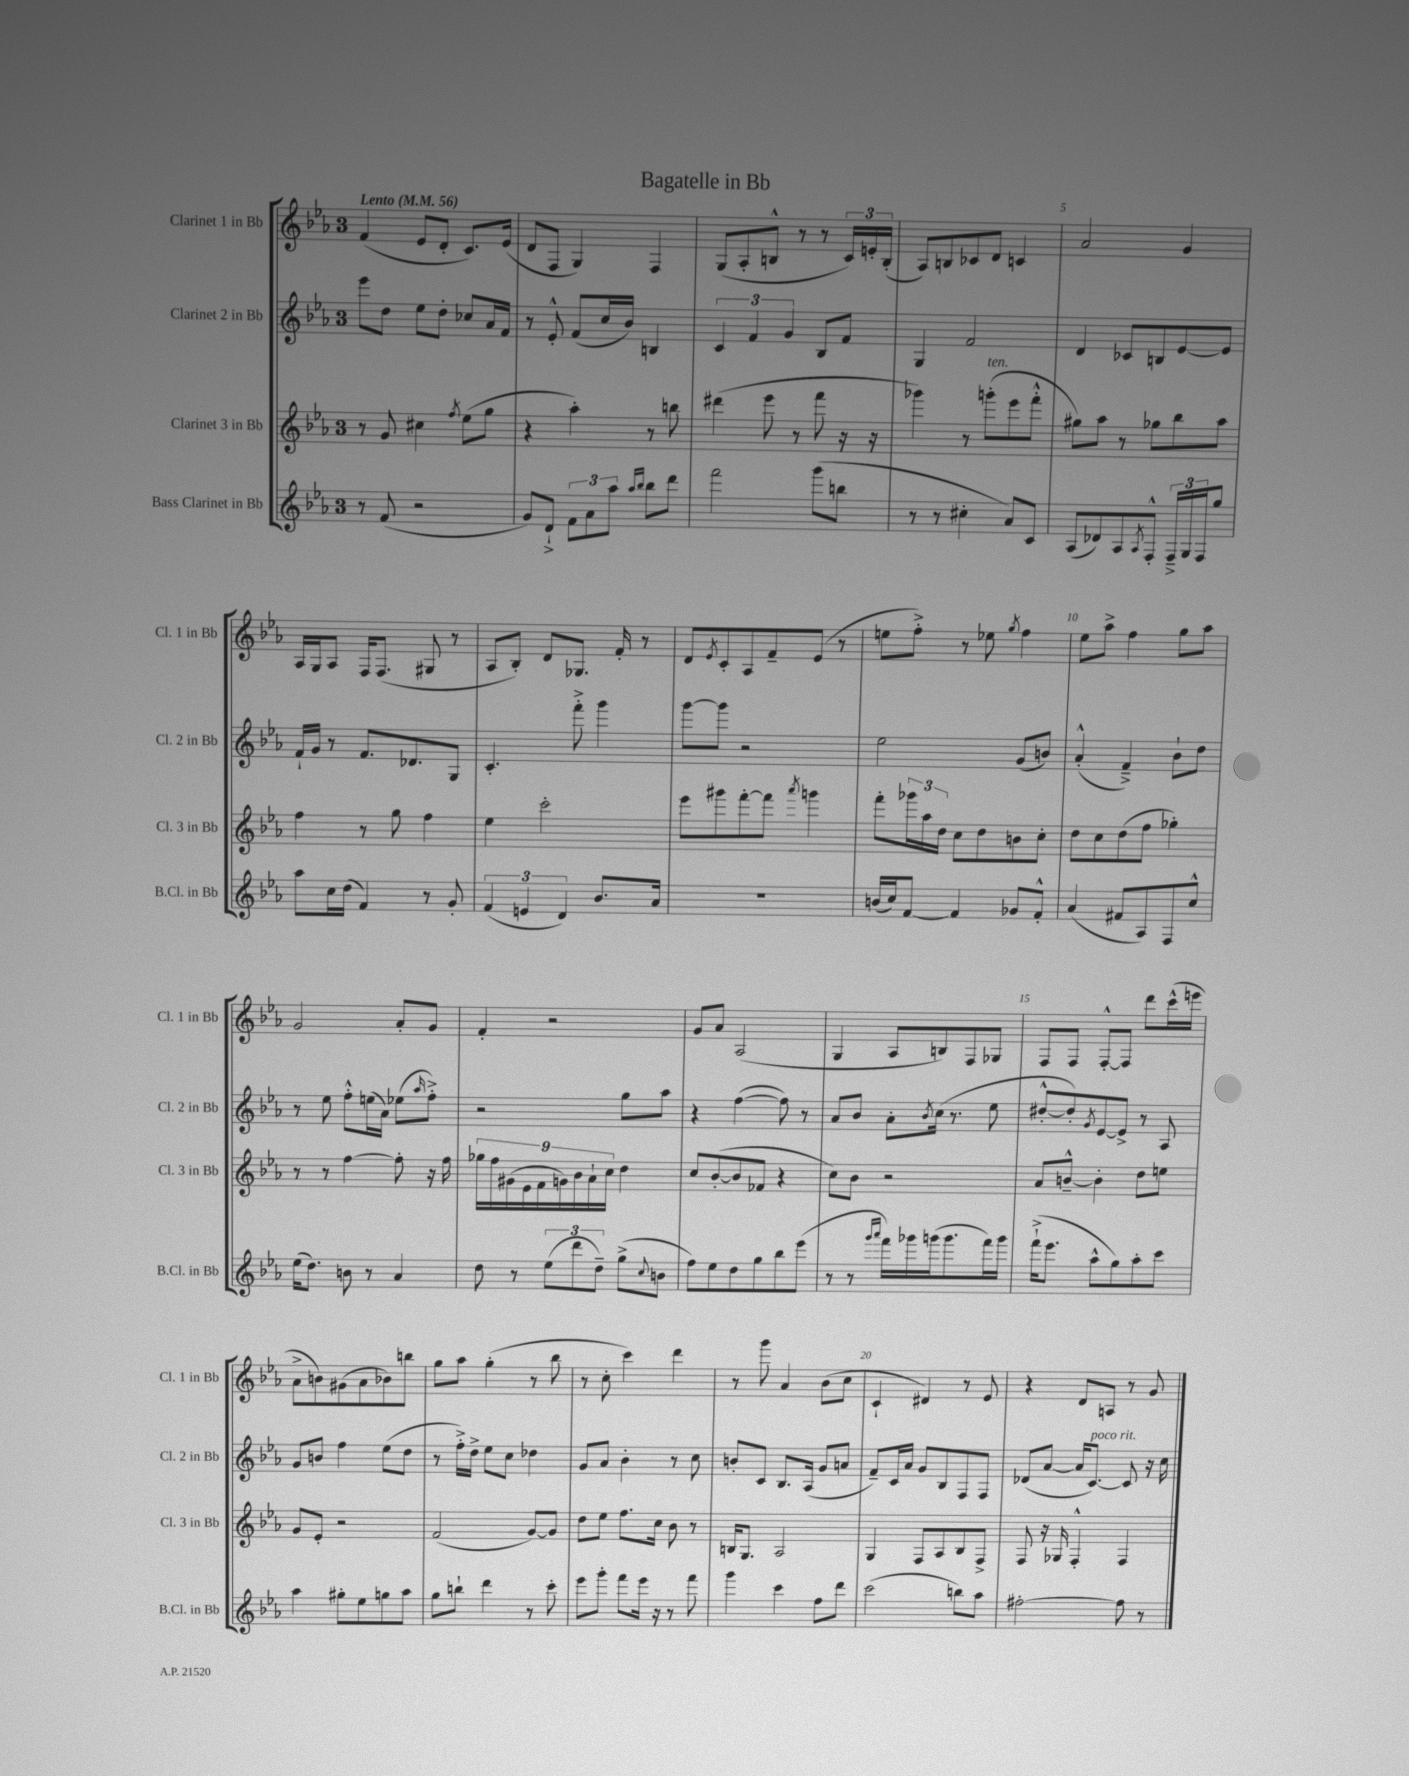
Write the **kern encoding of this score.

**kern	**kern	**kern	**kern
*part4	*part3	*part2	*part1
*staff4	*staff3	*staff2	*staff1
*I"Bass Clarinet in Bb	*I"Clarinet 3 in Bb	*I"Clarinet 2 in Bb	*I"Clarinet 1 in Bb
*I'B.Cl. in Bb	*I'Cl. 3 in Bb	*I'Cl. 2 in Bb	*I'Cl. 1 in Bb
*clefG2	*clefG2	*clefG2	*clefG2
*k[b-e-a-]	*k[b-e-a-]	*k[b-e-a-]	*k[b-e-a-]
*M3/4	*M3/4	*M3/4	*M3/4
*MM56	*MM56	*MM56	*MM56
=1	=1	=1	=1
!	!	!	!LO:TX:a:B:t=Lento
8r	8r	8eee-\L	(4f/
(8f/	8g/	8dd\J	.
2r	4cc#X\	8ee-\L	8e-/L
.	.	8dd'\J	8d'/J
.	8qff/	.	.
.	(8ee-\L	8cc-X/L	8.c/L)
.	8gg\J	16a-/L	.
.	.	16f/JJ	(16e-/Jk
=2	=2	=2	=2
8g/L)	4r	8r	8d/L
8d`^/J	.	8e-'^^/	8F/J
12f\L	4aa-'\)	(8f/L	4G/)
12a-\	.	.	.
.	.	16cc/L	.
12aa-\J	.	.	.
.	.	16b-/JJ)	.
16qqaa-/LL	.	.	.
16qqbb-/JJ	.	.	.
8bb-\L	8r	4Bn/	4F/
8ddd\J	8bbn\	.	.
=3	=3	=3	=3
2fff\	(4ddd#X\	6c/	(8G/L
.	.	.	8A-'/
.	.	6f/	.
.	8eee-\	.	8Bn^^/J
.	.	6g/	.
.	8r	.	8r
(8ggg\L	8fff\	8B-/L	8r
8bbn\J	16r	8f/J	24c/LL)
.	.	.	24en'/
.	16r	.	.
.	.	.	(24B'/JJ
=4	=4	=4	=4
8r	4ggg-X\)	4G/	8A-/L)
8r	.	.	8Bn/
4cc#X'\	8r	2f/	8c-X/
!	!LO:TX:a:i:t=ten.	!	!
.	(8gggn'\L	.	8d/J
8a-/L)	8eee-\	.	4cn/
8c/J	8fff'^^\J	.	.
=5	=5	=5	=5
(8A-/L	8gg#X\L)	4d/	2a-/
8d-X/)	8aa-\J	.	.
8A-/	8r	8c-X/L	.
8qA-/	.	.	.
8F'^^/J	8gg-X\L	8Bn/	.
24F~^/LL	8bb-\	[8e-/	4g/
24G/	.	.	.
24F/J	.	.	.
8gg/J	8aa-\J	8e-/J]	.
!!LO:LB:g=z
=6	=6	=6	=6
8aa-\L	4ff\	16f`/LL	16A-/LL
.	.	16g/JJ	16G/J
16cc\L	.	8r	8A-/J
(16dd\JJ	.	.	.
4f/)	8r	8.f/L	16F/KL
.	.	.	(8.F/J
.	8gg\	.	.
.	.	8.d-X/	.
8r	4ff\	.	8G#X/
8g'/	.	8G/J	8r
=7	=7	=7	=7
(6f/	4ee-\	4.c'/	8A-/L
.	.	.	8B-'/J)
6en/	.	.	.
.	2ccc'\	.	8d/L
6d/)	.	.	.
.	.	8fff'^\	8.G-X/J
8.b-/L	.	4ggg\	.
.	.	.	16f'/
.	.	.	8r
16a-/Jk	.	.	.
=8	=8	=8	=8
2.r	8eee-\L	[8ggg\L	8d/L
.	.	.	8qe-/
.	8ggg#X\	8ggg\J]	8c'/
.	[8fff'\	2r	8A-/
.	8fff\J]	.	8f~/
.	8qaaa-/	.	.
.	4gggn\	.	(8e-/J
.	.	.	8r
=9	=9	=9	=9
(16bn/LL	8fff'\L	2ee-\	8een\L
16cc/J)	.	.	.
[8f/J	24ggg-X\L	.	8ff'^\J)
.	24aa-\	.	.
.	24dd\JJ	.	.
4f/]	8cc\L	.	8r
.	8dd\	.	8ee-X\
.	.	.	8qgg/
8g-X/L	8bn\	(8g/L	4ff\
8f'^^/J	8cc'\J	8bn/J)	.
=10	=10	=10	=10
(4a-/	8dd\L	(4a-'^^/	8ee-\L
.	8cc\	.	8aa-^\J
8f#X/L	(8dd\	4f~^/)	4ff\
8A-/)	8ff\J	.	.
8F/	4gg-X'\)	8b-`\L	8gg\L
8cc^^/J	.	8dd\J	8aa-\J
!!LO:LB:g=z
=11	=11	=11	=11
(16ee-\KL	8r	8r	2g/
8.dd\J)	.	.	.
.	8r	8ee-\	.
8bn\	[4ff\	8ff'^^\L	.
8r	.	(16een\L	.
.	.	16a-\JJ)	.
4a-/	8ff'\]	(8ee-X\L	8a-'/L
.	.	16qqaa-/	.
.	16r	8ff'^\J)	8g/J
.	16ff\	.	.
=12	=12	=12	=12
8dd\	18gg-X\LL	2r	4f'/
.	18ff\	.	.
.	(18g#X\	.	.
8r	.	.	.
.	18e-\	.	.
.	18f\	.	.
(12ee-\L	.	.	2r
.	18gn\)	.	.
12ddd\	18b-\	.	.
.	18a-`\	.	.
12dd~\J)	.	.	.
.	18cc\JJ	.	.
(8gg^\L	4dd\	8gg\L	.
8qqcc/	.	.	.
8bn\J	.	8aa-\J	.
=13	=13	=13	=13
8ff\L)	8cc/L	4r	8g/L
8ee-\	([8b-'/	.	8a-/J
8dd\	8b-/]	([4ff\	(2A-/
8gg\	8f-X/J	.	.
8bb-\	4r	8ff\])	.
(8eee-\J	.	8r	.
=14	=14	=14	=14
8r	8cc\L)	8a-/L	4G/
8r	8b-\J	8b-/J	.
16qqggg/LL	.	.	.
16qqaaa-/JJ	.	.	.
16fff\LL)	2r	8a-'\L	8A-/L
16ggg-X\	.	.	.
.	.	8qb-/	.
(16gggn\J	.	(16cc\Jk	8Bn/)
8.ggg\	.	8.r	.
.	.	.	8F/
16fff\L)	.	8ee-\	8G-X/J
16ggg\JJ	.	.	.
=15	=15	=15	=15
(16fff`^\KL	8a-/L	[8dd#X'^^/L	8F/L
8.eee-\J	.	.	.
.	[8bn~^^/J	8dd#'/])	8F/J
.	.	8qg/	.
8aa-^^\L	4b'\]	[8e-/	[8F'^^/L
8gg\)	.	8e-^/J]	8F/J]
8aa-'\	8dd\L	8r	8ddd\L
8ccc\J	8een\J	8A-/	(16ccc^^\L
.	.	.	16eeen\JJ
!!LO:LB:g=z
=16	=16	=16	=16
4aa-\	8g/L	8g/L	8a-^\L
.	8e-'/J	8bn/J	8bn\)
8gg#X'\L	2r	4ff\	(8g#X\
8ee-\	.	.	8a-\
8ggn\	.	(8ee-\L	8b-X\)
8aa-\J	.	8dd\J	8bbn\J
=17	=17	=17	=17
8gg\L	(2f/	8r	8gg\L
8bbn`\J	.	16ff'^\LL)	8aa-\J
.	.	16dd^\JJ	.
4ddd\	.	8ee-\L	(4gg'\
.	.	8cc\J	.
8r	[8g/L)	4dd-X\	8r
8ccc'\	8g/J]	.	8bb-\
=18	=18	=18	=18
8eee-\L	8dd\L	8g/L	8r
8ggg'\J	8ee-\J	8a-/J	8cc'\
8fff\L	8.ff\L	4b-'\	4ccc\)
16eee-\Jk	.	.	.
16r	16cc\Jk	.	.
8r	8b-\	8r	4ddd\
8fff\	8r	8cc\	.
=19	=19	=19	=19
4ggg\	16Bn/KL	8bn'/L	8r
.	8.G/J	.	.
.	.	8c/J	8ggg\
4ccc\	2A-/	8.B-/L	4a-/
.	.	(16A-/Jk	.
8ff\L	.	8g/L	(8b-\L
8ddd\J	.	8an/J	8cc\J
=20	=20	=20	=20
(2ccc\	4G/	8f~/L)	4c`/
.	.	16c/L	.
.	.	16a-/JJ	.
.	8F/L	8g/L	4d#X/)
.	8A-/	8B-/	.
8bbn\L)	8B-/	8F/	8r
8aa-\J	8F^/J	8F/J	8e-/
=21	=21	=21	=21
[2ff#X'\	8F/	(8d-X/L	4r
.	16r	[8a-/J	.
.	16G-X/	.	.
.	4F'^^/	16a-/KL]	8d/L
!	!	!LO:TX:a:i:t=poco rit.	!
.	.	[8.c/J)	.
.	.	.	8An/J
8ff#\]	4F/	8c/]	8r
8r	.	16r	8g/
.	.	16cc\	.
==	==	==	==
*-	*-	*-	*-
